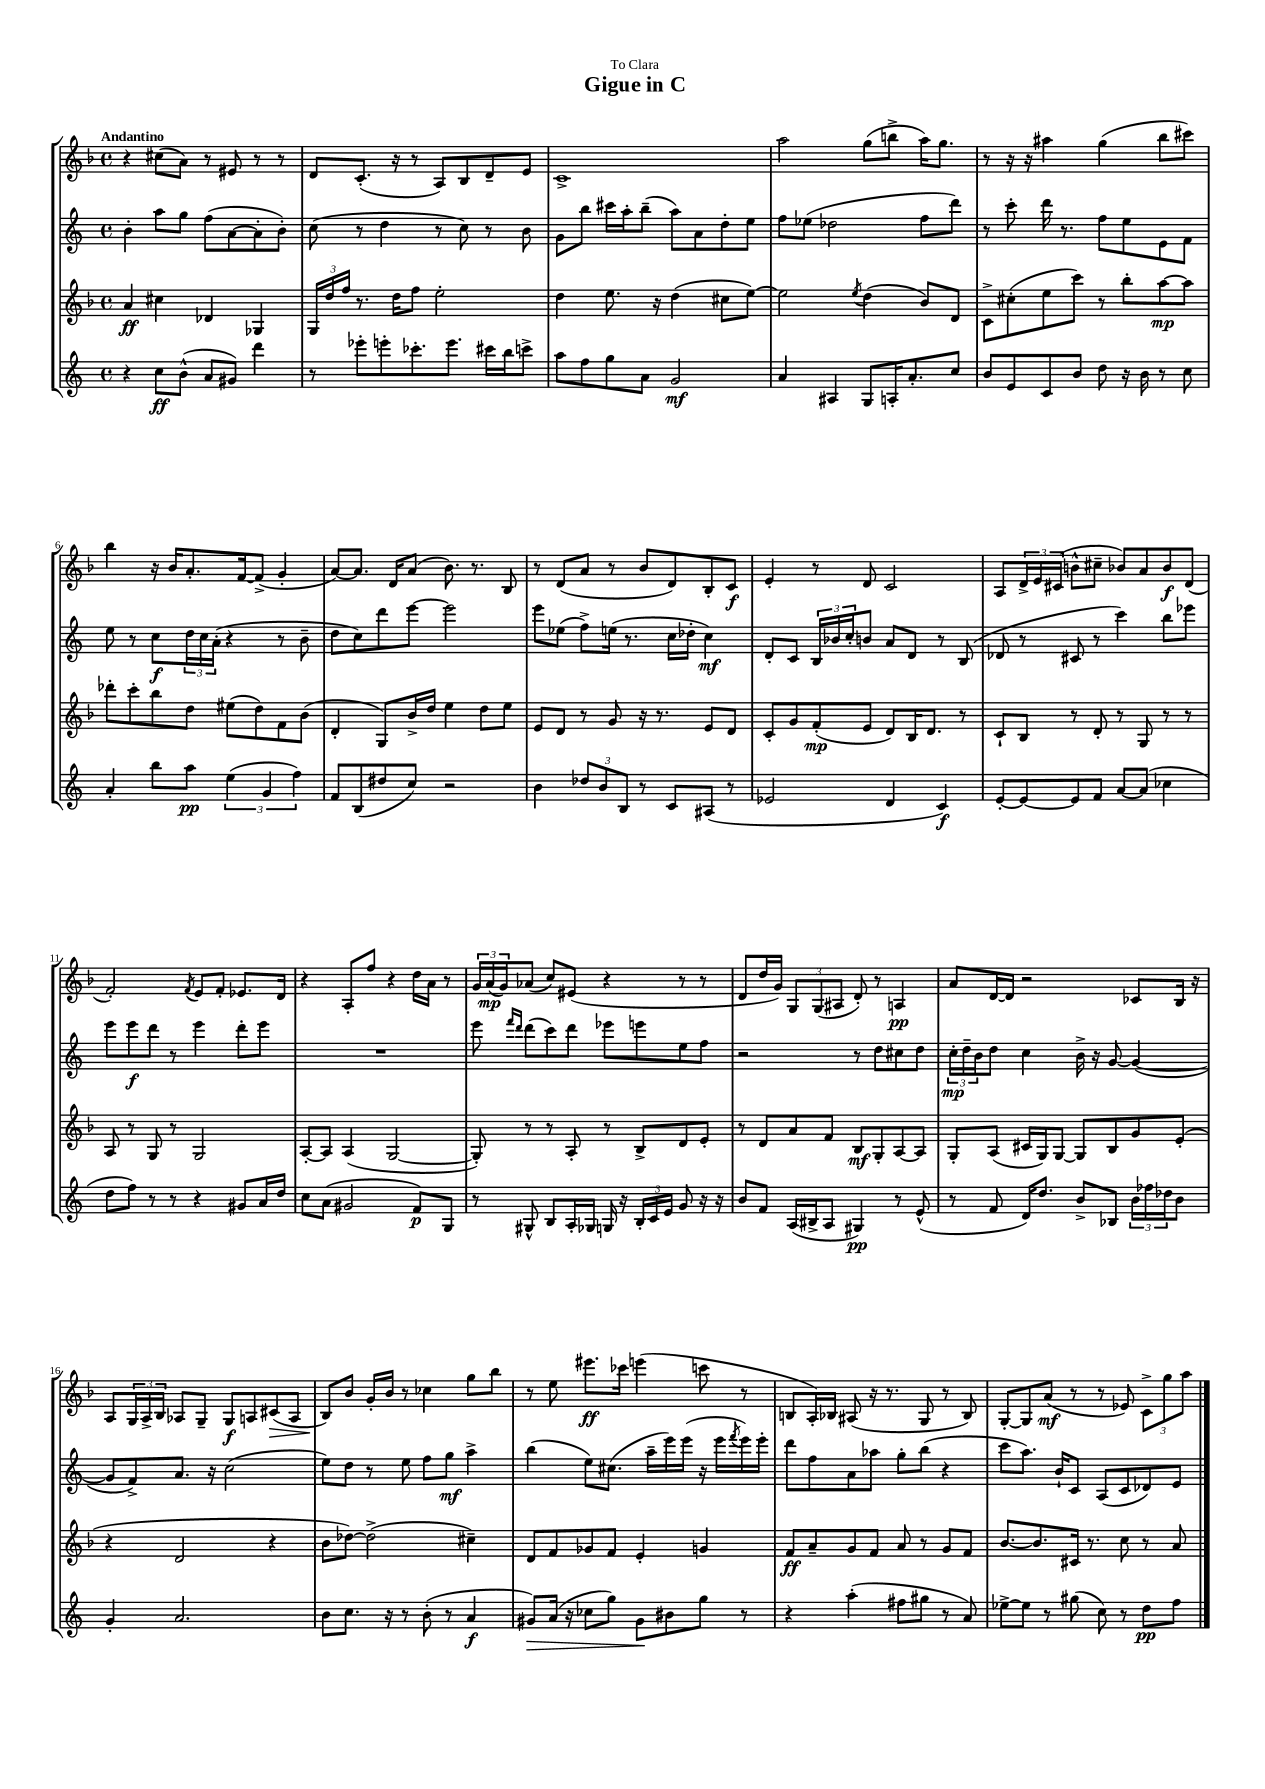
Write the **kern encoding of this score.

**kern	**kern	**kern	**kern
*staff4	*staff3	*staff2	*staff1
*clefG2	*clefG2	*clefG2	*clefG2
*k[]	*k[b-]	*k[]	*k[b-]
*M4/4	*M4/4	*M4/4	*M4/4
*met(c)	*met(c)	*met(c)	*met(c)
4r	4a/	4b'\	4r
8cc\L	4cc#\	8aa\L	(8cc#\L
(8b^^\J	.	8gg\J	8a\J)
8a/L	4d-/	(8ff\L	8r
8g#/J)	.	[8a\	8e#/
4ddd\	4G-/	8a'\]	8r
.	.	8b'\J)	8r
=	=	=	=
8r	24G/LL	(8cc\	8d/L
.	24dd/	.	.
.	24ff/JJ	.	.
8eee-'\L	8.r	8r	(8.c'/J
8eee'\	.	4dd\	.
.	16dd\LK	.	16r
8.ccc-'\	8ff\J	.	8r
.	2ee'\	8r	8A/L)
8.eee\J	.	.	.
.	.	8cc\)	8B-/
16ccc#\LL	.	8r	8d~/
16bb\J	.	.	.
8ccc^\J	.	8b\	8e/J
=	=	=	=
8aa\L	4dd\	8g\L	1c^
8ff\	.	8bb\J	.
8gg\	8.ee\	16ccc#\LL	.
.	.	16aa'\J	.
8a\J	.	(8bb~\J	.
.	16r	.	.
2g/	(4dd\	8aa\L)	.
.	.	8a\	.
.	8cc#\L	8dd'\	.
.	[8ee\J)	8ee\J	.
=	=	=	=
4a/	2ee\]	8ff\L	2aa\
.	.	(8ee-\J	.
4A#/	.	2dd-\	.
.	8qee/	.	.
8G/L	(4dd\	.	(8gg\L
16A'/K	.	.	8bb^\J
8.a'/	.	.	.
.	8b-/L)	8ff\L	16aa\LK)
.	.	.	8.gg\J
8cc/J	8d/J	8ddd\J)	.
=	=	=	=
8b/L	8c^\L	8r	8r
8e/	(8cc#'\	8ccc'\	16r
.	.	.	16r
8c/	8ee\	16ddd\	4aa#\
.	.	8.r	.
8b/J	8ccc\J)	.	.
8dd\	8r	8ff\L	(4gg\
16r	8bb-'\L	8ee\	.
16b\	.	.	.
8r	[8aa\	8e\	8bb-\L
8cc\	8aa\]J	8f\J	8ccc#\J)
=	=	=	=
4a'/	8ddd-'\L	8ee\	4bb-\
.	8ccc'\	8r	.
8bb\L	8bb-\	8cc\L	16r
.	.	.	16b-/LK
8aa\J	8dd\J	24dd\L	8.a'/
.	.	24cc\	.
.	.	(24a'\JJ	.
(6ee\	(8ee#\L	4r	.
.	.	.	[16f/k
.	8dd\)	.	(8f^/]J
6g/	.	.	.
.	8f\	8r	4g'/
6ff\)	.	.	.
.	(8b-\J	8b~\	.
=	=	=	=
8f/L	4d'/	8dd\L	[8a/L)
(8B/	.	8cc\)	8.a/]J
8dd#/	8G/L)	8ddd\	.
.	.	.	16d/LK
8cc/J)	16b-^/L	[8eee\J	(8a/J
.	16dd/JJ	.	.
2r	4ee\	2eee\]	8.b-\)
.	.	.	8.r
.	8dd\L	.	.
.	8ee\J	.	8B-/
=	=	=	=
4b\	8e/L	8eee\L	8r
.	8d/J	(8ee-\J	(8d/L
12dd-/L	8r	8ff^\L)	8a/J
12b/	.	.	.
.	8g/	(16ee\Jk	8r
12B/J	.	.	.
.	.	8.r	.
8r	16r	.	8b-/L
.	8.r	.	.
8c/L	.	16cc\LL	8d/)
.	.	16dd-'\JJ	.
(8A#/J	8e/L	4cc\)	8B-'/
8r	8d/J	.	8c/J
=	=	=	=
2e-/	8c'/L	8d'/L	4e'/
.	8g/	8c/J	.
.	(8f'/	24B/LL	8r
.	.	24b-/	.
.	.	24cc'/J	.
.	8e/J	8b/J	8d/
4d/	8d/L)	8a/L	2c/
.	16B-/K	8d/J	.
.	8.d/J	.	.
4c/)	.	8r	.
.	8r	(8B/	.
=	=	=	=
[8e'/L	8c`/L	8d-/	8A/L
8e/_	8B-/J	8r	24d^/L
.	.	.	24e/
.	.	.	(24c#/JJ
8e/]	8r	8c#/	8b^^\L
8f/J	8d'/	8r	8cc#~\J
[8a/L	8r	4ccc\)	8b-/L)
(8a/]J	8G/	.	8a/
4cc-\	8r	8bb\L	8b-/
.	8r	8eee-\J	(8d/J
=	=	=	=
8dd\L	8A/	8eee\L	2f'/)
8ff\J)	8r	8eee\	.
8r	8G/	8ddd\J	.
8r	8r	8r	.
.	.	.	8qf/
4r	2G/	4eee\	8e/L
.	.	.	8f'/J
8g#/L	.	8ddd'\L	8.e-/L
16a/L	.	8eee\J	.
16dd/JJ	.	.	16d/Jk
=	=	=	=
8cc\L	[8A'/L	1r	4r
(8a\J	8A/]J	.	.
2g#/	(4A/	.	8A'/L
.	.	.	8ff/J
.	[2G/	.	4r
8f/L)	.	.	16dd\LL
.	.	.	16a\JJ
8G/J	.	.	8r
=	=	=	=
8r	8G'/])	8eee\	24g/LL
.	.	.	(24a/
.	.	.	24g/J)
.	.	16qqfff/LL	.
.	.	16qqddd/JJ	.
8G#^^/	8r	(8ddd\L	(8a-/J
8B/L	8r	8ccc\)	8cc/L)
16A'/L	8A'/	8ddd\J	(8e#/J
16G-/JJ	.	.	.
16G/	8r	8eee-\L	4r
16r	.	.	.
24B'/LL	8B-^/L	8eee\	.
24c/	.	.	.
24e/JJ	.	.	.
8g/	8d/	8ee\	8r
16r	8e'/J	8ff\J	8r
16r	.	.	.
=	=	=	=
8b/L	8r	2r	8d/L
8f/J	8d/L	.	16dd/L
.	.	.	16g/JJ)
(16A/LL	8a/	.	12G/L
16B#^/J	.	.	.
.	.	.	(12G/
8A/J	8f/J	.	.
.	.	.	12A#/J
4G#/)	8B-/L	8r	8d'/)
.	8G'/	8dd\L	8r
8r	[8A/	8cc#\	4A/
(8e^^/	8A/]J	8dd\J	.
=	=	=	=
8r	8G'/L	24cc'\LL	8a/L
.	.	24dd~\	.
.	.	24b\J	.
8f/	(8A/J	8dd\J	[16d/L
.	.	.	16d/]JJ
16d/LK)	16c#/LL	4cc\	2r
8.dd/J	16G/J)	.	.
.	[8G/J	.	.
8b^/L	8G/]L	16b^\	.
.	.	16r	.
8B-/J	8B-/	[8g/	.
24b\LL	8g/	(4g/_	8c-/L
24ff-\	.	.	.
24dd-\J	.	.	.
8b\J	(8e'/J	.	16B-/Jk
.	.	.	16r
=	=	=	=
4g'/	4r	8g/]L	8A/L
.	.	8f^/)	24G/L
.	.	.	24A^/
.	.	.	24B-/JJ
2.a/	2d/	8.a/J	8A-/L
.	.	.	8G~/J
.	.	16r	.
.	.	(2cc\	8G/L
.	.	.	8A/
.	4r	.	(8c#/
.	.	.	8A/J
=	=	=	=
8b\L	8b-\L	8ee\L)	8B-/L)
8.cc\J	[8dd-\J)	8dd\J	8b-/J
.	(2dd-^\]	8r	16g'/LL
16r	.	.	16b-/JJ
8r	.	8ee\	8r
(8b'\	.	8ff\L	4cc-\
8r	.	8gg\J	.
4a/	4cc#~\)	4aa^\	8gg\L
.	.	.	8bb-\J
=	=	=	=
8g#/L)	8d/L	(4bb\	8r
(16a/Jk	8f/	.	8ee\
16r	.	.	.
8cc-\L	8g-/	8ee\L)	8.eee#\L
8gg\J)	8f/J	(8.cc#\J	.
.	.	.	16ccc-\Jk
8g#\L	4e'/	.	(4eee\
.	.	16aa~\LL	.
8b#\	.	16eee\)	.
.	.	(16eee\JJ	.
8gg\J	4g/	16r	8ccc\
.	.	16eee\LL	.
.	.	8qfff/	.
8r	.	16eee\)	8r
.	.	16eee'\JJ	.
=	=	=	=
4r	8f/L	8ddd\L	8B/L
.	8a~/	8ff\	16A'/L)
.	.	.	16B-/JJ
(4aa'\	8g/	8a\	(8A#/
.	8f/J	8aa-\J	16r
.	.	.	8.r
8ff#\L	8a/	8gg'\L	.
8gg#\J	8r	(8bb\J	8G/
8r	8g/L	4r	8r
8a/)	8f/J	.	8B-/)
=	=	=	=
[8ee-^\L	[8.b-/L	8ccc\L	[8G'/L
8ee-\]J	.	8.aa\J)	8G/]
.	8.b-/]	.	.
8r	.	.	(8a/J
.	.	16b`/LK	.
(8gg#\	16c#/Jk	8c/J	8r
.	8.r	.	.
8cc\)	.	(8A/L	8r
8r	8cc\	8c/	8e-/)
8dd\L	8r	8d-/)	12c^\L
.	.	.	12gg\
8ff\J	8a/	8e/J	.
.	.	.	12aa\J
==	==	==	==
*-	*-	*-	*-
